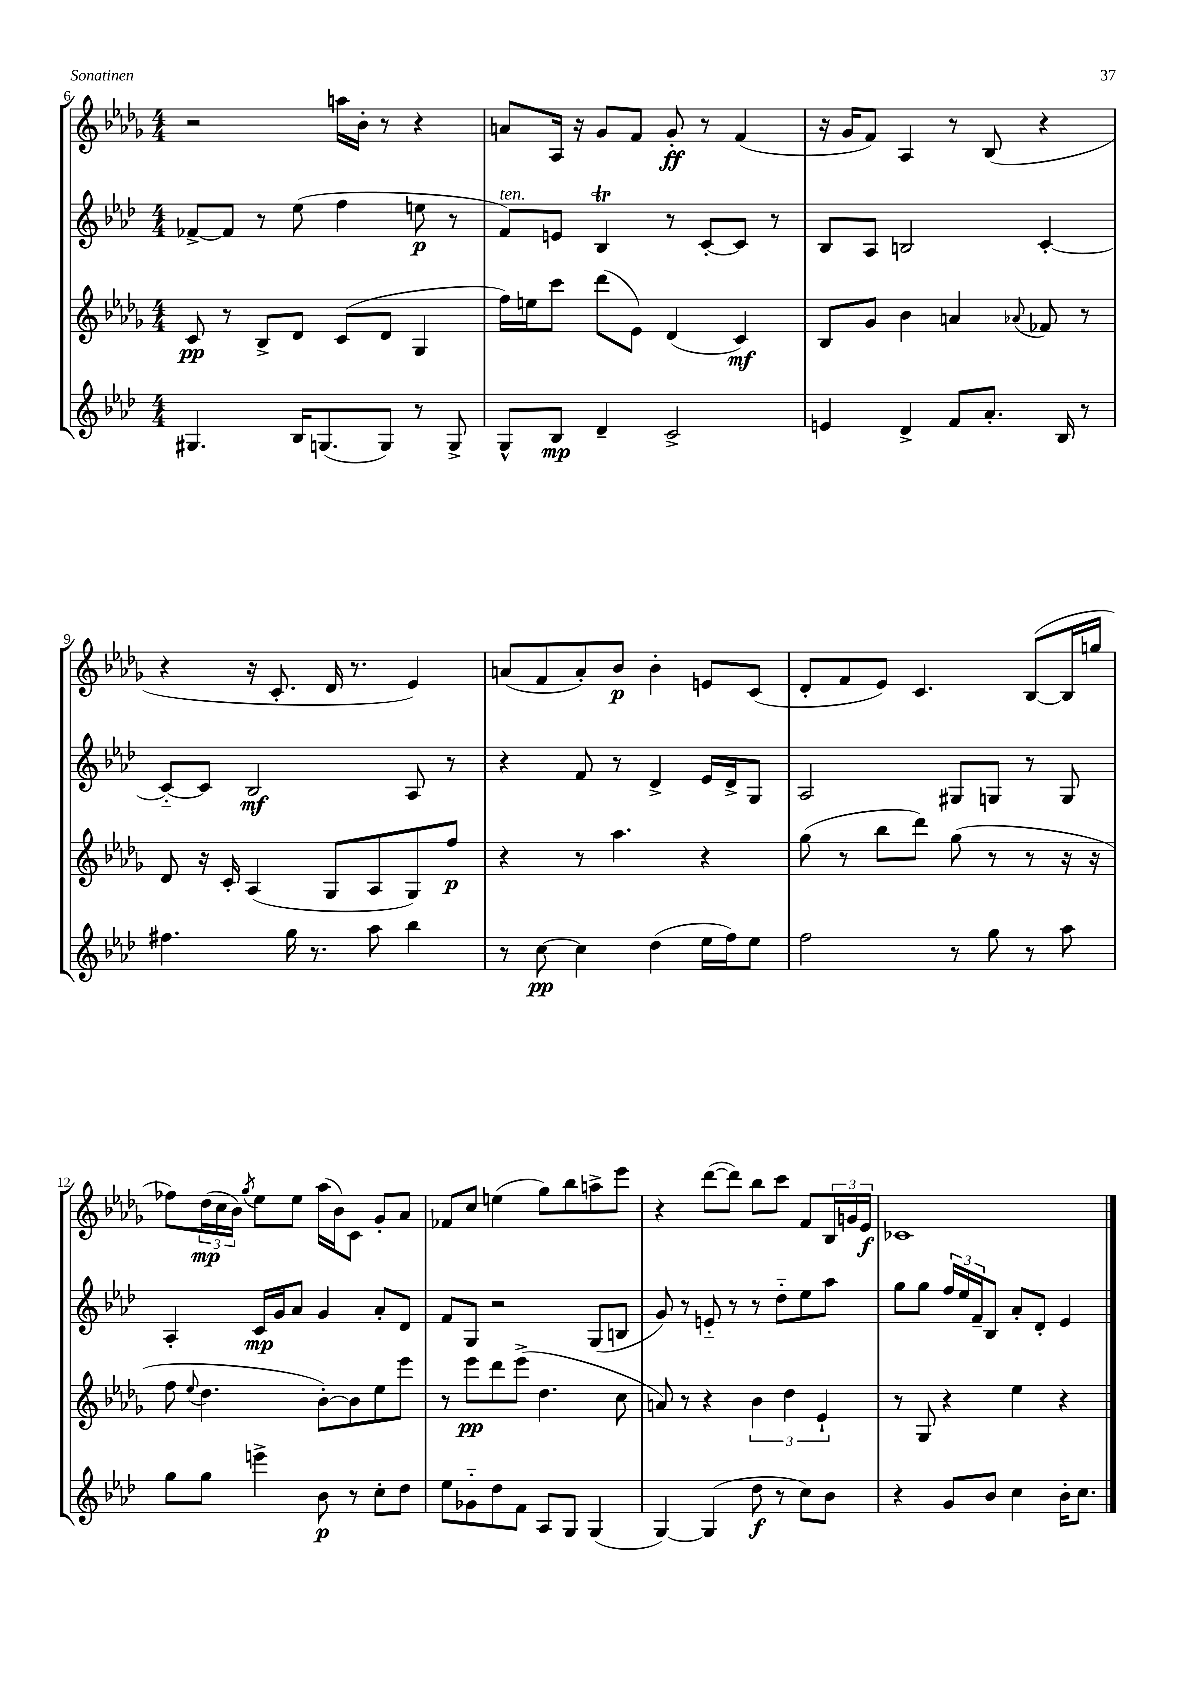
<<
\new StaffGroup <<
\new Staff = "s0" {
    \clef treble \key des \major \numericTimeSignature \time 4/4
    r2 a''16 bes'16-. r8 r4 |
    a'8 aes16 r16 ges'8 f'8 ges'8-.\ff r8 f'4( |
    r16 ges'16 f'8) aes4 r8 bes8( r4 |
    r4 r16 c'8.-. des'16 r8. ees'4) |
    a'8( f'8 a'8-.) bes'8\p bes'4-. e'8 c'8( |
    des'8-. f'8 ees'8) c'4. bes8~( bes16 g''16 |
    fes''8) \tuplet 3/2 { des''16\mp( c''16 bes'16) } \acciaccatura { ges''8 } ees''8 ees''8 aes''16( bes'16) c'8 ges'8-. aes'8 |
    fes'8 c''8 e''4( ges''8) bes''8 a''8-> ees'''8 |
    r4 des'''8~( des'''8) bes''8 c'''8 f'8 \tuplet 3/2 { bes16 g'16 ees'16\f } |
    ces'1 \bar "|." |
}
\new Staff = "s1" {
    \clef treble \key aes \major \numericTimeSignature \time 4/4
    fes'8~-> fes'8 r8 ees''8( f''4 e''8\p r8 |
    f'8^\markup { \italic "ten." }) e'8 bes4\trill r8 c'8~-. c'8 r8 |
    bes8 aes8 b2 c'4~-. |
    c'8~-_ c'8 bes2\mf aes8 r8 |
    r4 f'8 r8 des'4-> ees'16 des'16-> g8 |
    aes2 gis8 g8 r8 g8 |
    aes4-. c'16\mp g'16 aes'8 g'4 aes'8-. des'8 |
    f'8 g8 r2 g8( b8 |
    g'8) r8 e'8-_ r8 r8 des''8-_ ees''8 aes''8 |
    g''8 g''8 \tuplet 3/2 { f''16 ees''16 f'16-- } bes8 aes'8-. des'8-. ees'4 \bar "|." |
}
\new Staff = "s2" {
    \clef treble \key des \major \numericTimeSignature \time 4/4
    c'8\pp r8 bes8-> des'8 c'8( des'8 ges4 |
    f''16) e''16 c'''8 des'''8( ees'8) des'4( c'4\mf) |
    bes8 ges'8 bes'4 a'4 \appoggiatura { aes'8 } fes'8 r8 |
    des'8 r16 c'16-. aes4( ges8 aes8 ges8) f''8\p |
    r4 r8 aes''4. r4 |
    ges''8( r8 bes''8 des'''8) ges''8( r8 r8 r16 r16 |
    f''8 \appoggiatura { ees''8 } des''4. bes'8~-.) bes'8 ees''8 ees'''8 |
    r8 ees'''8\pp des'''8 ees'''8->( des''4. c''8 |
    a'8) r8 r4 \tuplet 3/2 { bes'4 des''4 ees'4-! } |
    r8 ges8 r4 ees''4 r4 \bar "|." |
}
\new Staff = "s3" {
    \clef treble \key aes \major \numericTimeSignature \time 4/4
    gis4. bes16 g8.( g8) r8 g8-> |
    g8-^ bes8\mp des'4-- c'2-> |
    e'4 des'4-> f'8 aes'8.-. bes16 r8 |
    fis''4. g''16 r8. aes''8 bes''4 |
    r8 c''8~\pp c''4 des''4( ees''16 f''16) ees''8 |
    f''2 r8 g''8 r8 aes''8 |
    g''8 g''8 e'''4-> bes'8\p r8 c''8-. des''8 |
    ees''8 ges'8-_ des''8 f'8 aes8 g8 g4( |
    g4~) g4( des''8\f r8 c''8) bes'8 |
    r4 g'8 bes'8 c''4 bes'16-. c''8. \bar "|." |
}
>>
>>
\layout { \context { \Score currentBarNumber = #6 } }
